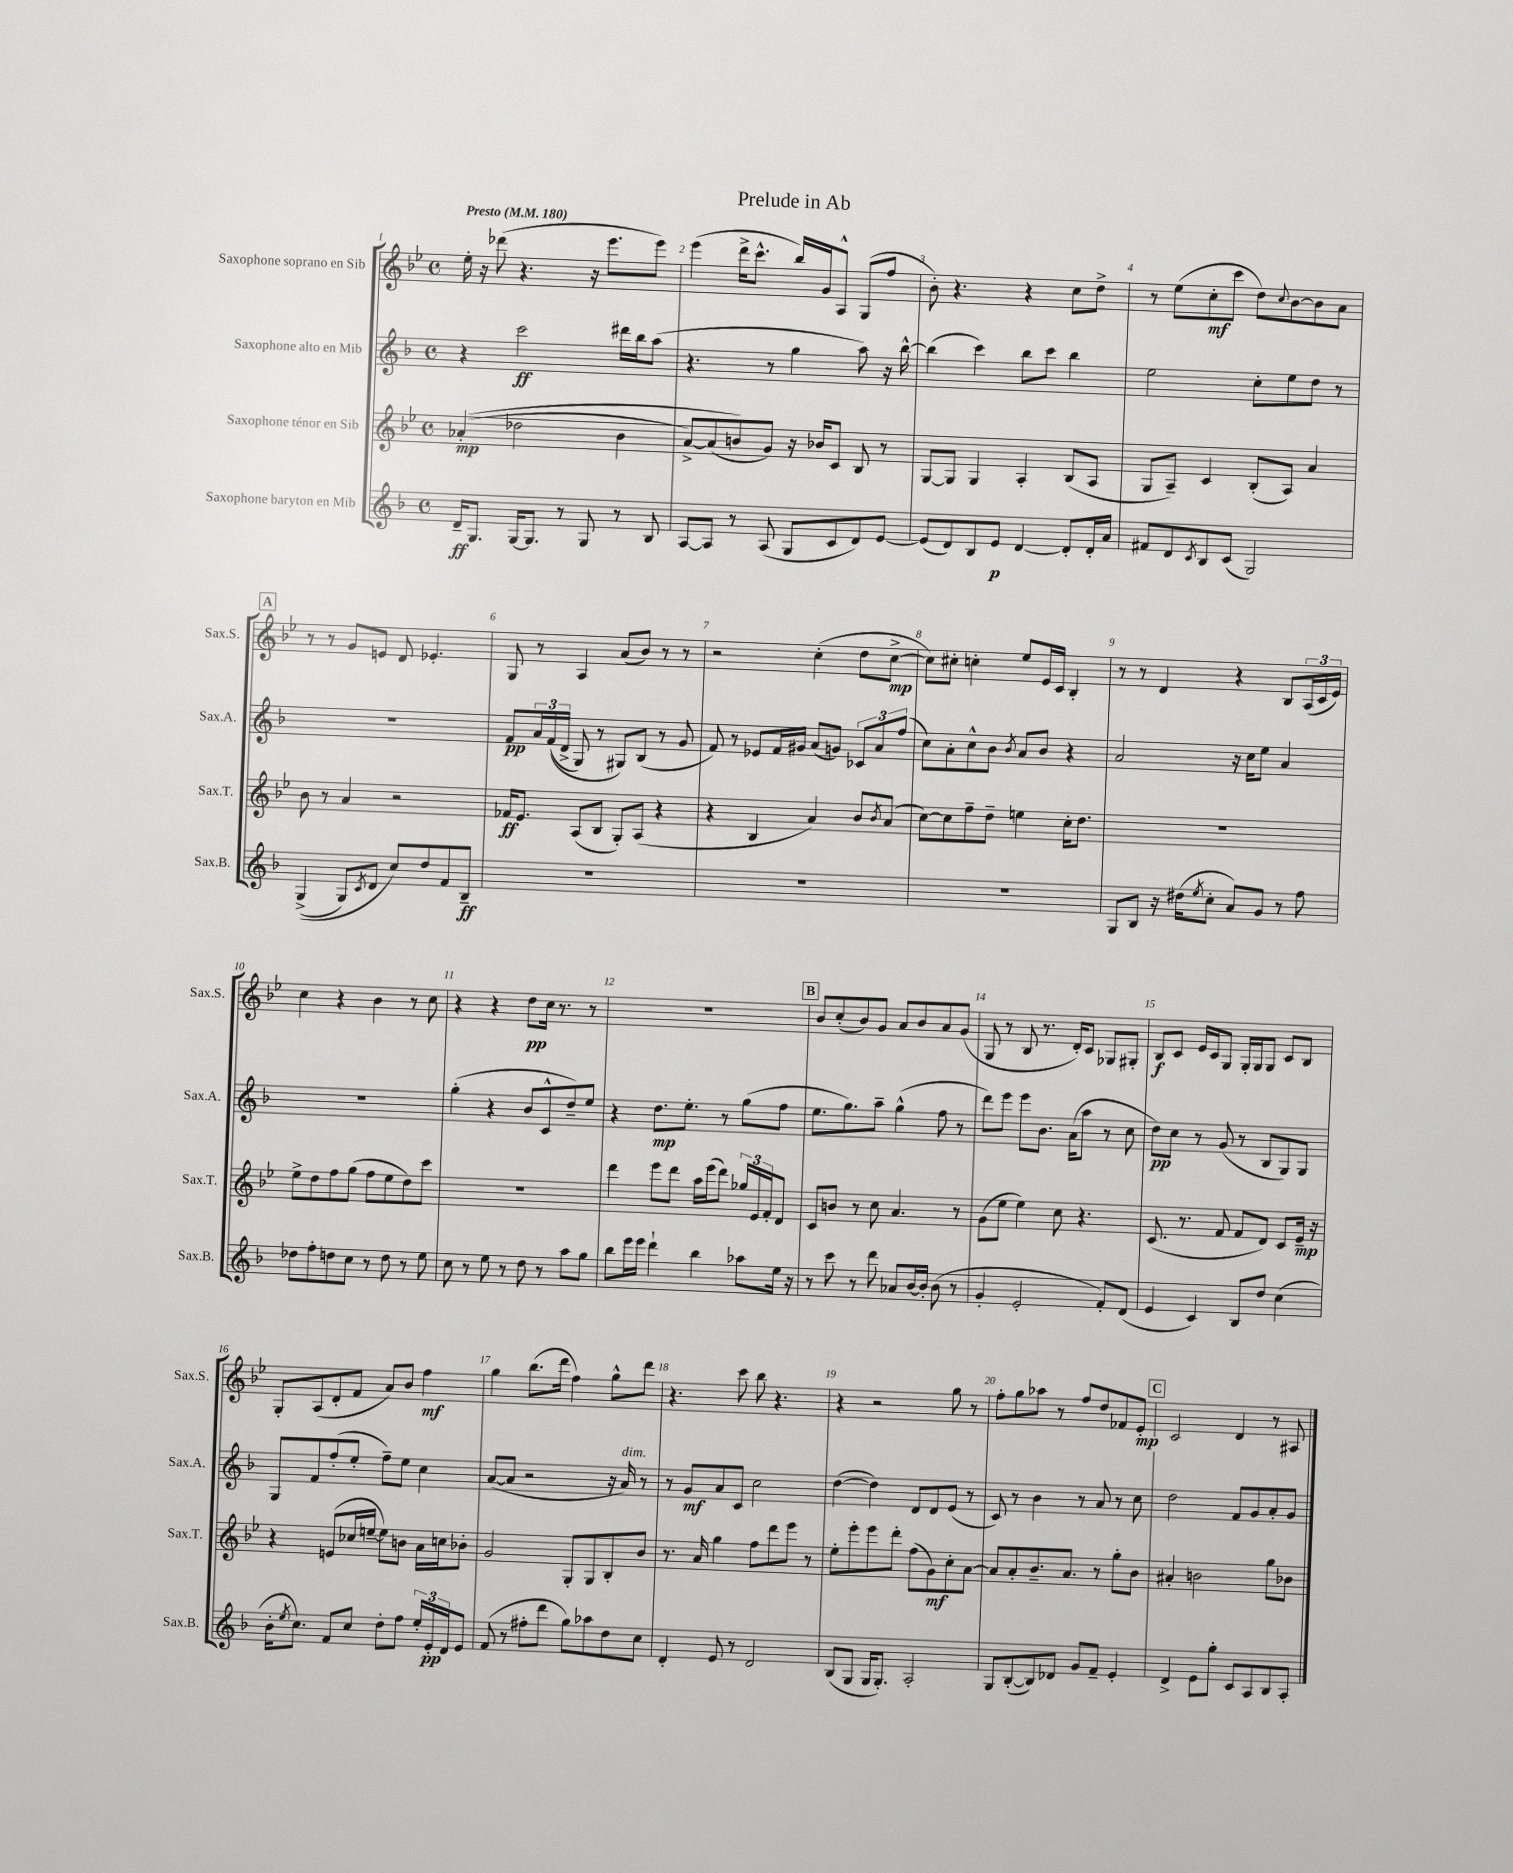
\header { title = "Prelude in Ab" }
<<
\new StaffGroup <<
\new Staff = "s0" \with { instrumentName = "Saxophone soprano en Sib" shortInstrumentName = "Sax.S." } {
    \clef treble \key bes \major \defaultTimeSignature \time 4/4 \tempo "Presto" 4 = 180
    ees''16-. r16 des'''8( r4. r16 ees'''8. ees'''8) |
    ees'''4( d'''16-> c'''8.-^ bes''16) g'16 a8-^ g8( f''8 |
    bes'8-.) r4. r4 c''8 d''8-> |
    r8 ees''8( c''8-.\mf c'''8 d''8) \appoggiatura { c''8 } bes'8~ bes'8 a'8 |
    \mark \markup { \box "A" } r8 r8 g'8 e'8 d'8 ees'4.-. |
    g8 r8 a4 a'8( bes'8) r8 r8 |
    r2 c''4-.( d''8 c''8~->\mp |
    c''8) cis''8-. c''4-. ees''8 ees'16 c'16 bes4-. |
    r8 r8 d'4 r4 bes8 \tuplet 3/2 { a16( c'16 ees'16) } |
    c''4 r4 bes'4 r8 c''8 |
    r4 r4 d''8\pp c''16 r8. r8 |
    R1 |
    \mark \markup { \box "B" } bes'8 c''8-.( bes'8) g'8 a'8 bes'8 a'8 g'8( |
    g8 r8 bes8 r8. d'16-.) c'8 ges8 gis8-. |
    bes8\f c'8 ees'16 c'16 g8 g16-. g16 g8 c'8 bes8 |
    g8-. a8( d'8-. f'8 a'8) bes'8 f''4\mf |
    g''4 bes''8.( d'''16 f''4) g''8-^ d'''8 |
    r4. c'''8 bes''8 r4. |
    r4 r2 g''8 r8 |
    f''8-. g''8 aes''8 r8 f''8 d''8 fes'8 ees'8-.\mp |
    \mark \markup { \box "C" } c'2 d'4 r8 ais8 \bar "|." |
}
\new Staff = "s1" \with { instrumentName = "Saxophone alto en Mib" shortInstrumentName = "Sax.A." } {
    \clef treble \key f \major \defaultTimeSignature \time 4/4
    r4 c'''2\ff dis'''16 bes''16 a''8( |
    r4. r8 g''4 a''8) r16 bes''16~-^ |
    bes''4( c'''4) bes''8 c'''8 bes''4 |
    e''2 c''8-. e''8 d''8 r8 |
    \mark \markup { \box "A" } r1 |
    f'8\pp \tuplet 3/2 { a'16 f'16(\( d'16-> } g8) r8 gis8\) bes8( r8 g'8 |
    f'8) r8 ees'8 f'16 gis'16 a'8( g'8) \tuplet 3/2 { ces'8 a'8 f''8( } |
    c''8) a'8-. c''8-^ bes'8 \acciaccatura { bes'8 } a'8 bes'8 r4 |
    a'2 r16 c''16 e''8 a'4 |
    R1 |
    g''4-.( r4 bes'8 c'8-^ d''8--) e''8 |
    r4 d''8.\mp e''8.-. r8 g''8( f''8 |
    \mark \markup { \box "B" } e''8. g''8.) a''8-- g''4-^( f''8 r8 |
    d'''8) e'''8 e'''8 bes'8. a'16( a''8 r8 c''8 |
    d''8\pp) c''8 r8 g'8( r8 bes8 g8) g8 |
    g8 f'8 f''8-.( e''8-. f''8--) e''8 c''4 |
    a'8~( a'8 r2 r16 a'16^\markup { \italic "dim." }) r8 |
    r8 g'8\mf a'8 c'8 c''2 |
    d''4~( d''4) d'8 d'8 e'8( r8 |
    c'8) r8 bes'4 r8 a'8 r8 c''8 |
    \mark \markup { \box "C" } d''2 f'8 g'8 a'8-. g'8 \bar "|." |
}
\new Staff = "s2" \with { instrumentName = "Saxophone ténor en Sib" shortInstrumentName = "Sax.T." } {
    \clef treble \key bes \major \defaultTimeSignature \time 4/4
    aes'4-.\mp(\( des''2 bes'4 |
    a'8~->) a'8( b'8\) g'8) r16 bes'16 c'8 bes8 r8 |
    g8~ g8 g4 a4-. bes8( a8 |
    g8 a8--) c'4 bes8-.( a8) a'4 |
    \mark \markup { \box "A" } bes'8 r8 a'4 r2 |
    fes'16\ff ees'8. a8( bes8 g8-.) a8( r4 |
    r4 bes4 a'4) bes'8 \acciaccatura { bes'8 } a'8( |
    c''8~) c''8 f''8-- d''8-- e''4 c''16-. d''8. |
    R1 |
    ees''8-> d''8 f''8 g''8( f''8 ees''8 d''8) c'''8 |
    R1 |
    d'''4 ees'''8 d'''8 a''16 ees'''16( d'''8) \tuplet 3/2 { ges''16 ees'16 f'16-. } d'8 |
    \mark \markup { \box "B" } c'8 b'8 r8 c''8 a'4. r8 |
    g'8( ees''8 ees''4) c''8 r4. |
    c'8.( r8. f'8 f'8 d'8) c'8 ees'16--\mp r16 |
    r4 e'8( ces''16 e''16~-- e''8) b'8 a'16 c''16 bes'8-. |
    g'2 g8-. g8 bes8-. bes'8 |
    r8. a'16 g''4 f''8 d'''8 ees'''8 r8 |
    ees''8-. ees'''8-. ees'''8 d'''8-. f''8( g'8\mf) c''8-. a'8~ |
    a'8 a'8-. bes'8.-- a'8. r8 g''8-. bes'8 |
    \mark \markup { \box "C" } ais'4-. b'2 g''8 bes'8 \bar "|." |
}
\new Staff = "s3" \with { instrumentName = "Saxophone baryton en Mib" shortInstrumentName = "Sax.B." } {
    \clef treble \key f \major \defaultTimeSignature \time 4/4
    d'16--\ff g8. g16~ g8. r8 g8 r8 bes8 |
    a8~ a8 r8 a8( g8 c'8 d'8) e'8~ |
    e'8( d'8) bes8 e'8\p d'4~ d'8-. d'16-. a'16 |
    fis'8 d'8 \acciaccatura { c'8 } bes8 c'8( g2) |
    \mark \markup { \box "A" } g4->(\( g8) \acciaccatura { c'8 } d'8 c''8\) d''8 f'8 bes8--\ff |
    R1 |
    R1 |
    R1 |
    g8 bes8 r16 dis''16( \acciaccatura { e''8 } c''8-. a'8) g'8 r8 f''8 |
    des''8 f''8-. d''8 c''8 r8 d''8 r8 e''8 |
    c''8 r8 e''8 r8 d''8 r8 a''8 g''8 |
    bes''8 e'''16 e'''16 d'''4-! bes''4 aes''8 e''16 r16 |
    \mark \markup { \box "B" } r8 c'''8 r8 d'''8 aes'8 bes'16~ bes'16-. bes'8( r8 |
    g'4-. e'2-. f'8-.) d'8( |
    e'4 c'4) bes8 d''8 c''4( |
    bes'16-. \acciaccatura { e''8 } c''8.) f'8 c''8 d''8-. f''8 \tuplet 3/2 { e''16-. e'16-.\pp d'16 } e'8 |
    f'8( r8 fis''8-. d'''8 g''8) aes''8 d''8 c''8 |
    d'4-. e'8 r8 d'2 |
    bes8( g8 g16 g8.-.) a2-. |
    g8 bes8~-.( bes8) des'8 g'8 f'8-- e'4-. |
    \mark \markup { \box "C" } d'4-> e'8 g''8-. c'8 a8 bes8 a8-. \bar "|." |
}
>>
>>
\layout { \context { \Score \override BarNumber.break-visibility = ##(#f #t #t) barNumberVisibility = #all-bar-numbers-visible } }
